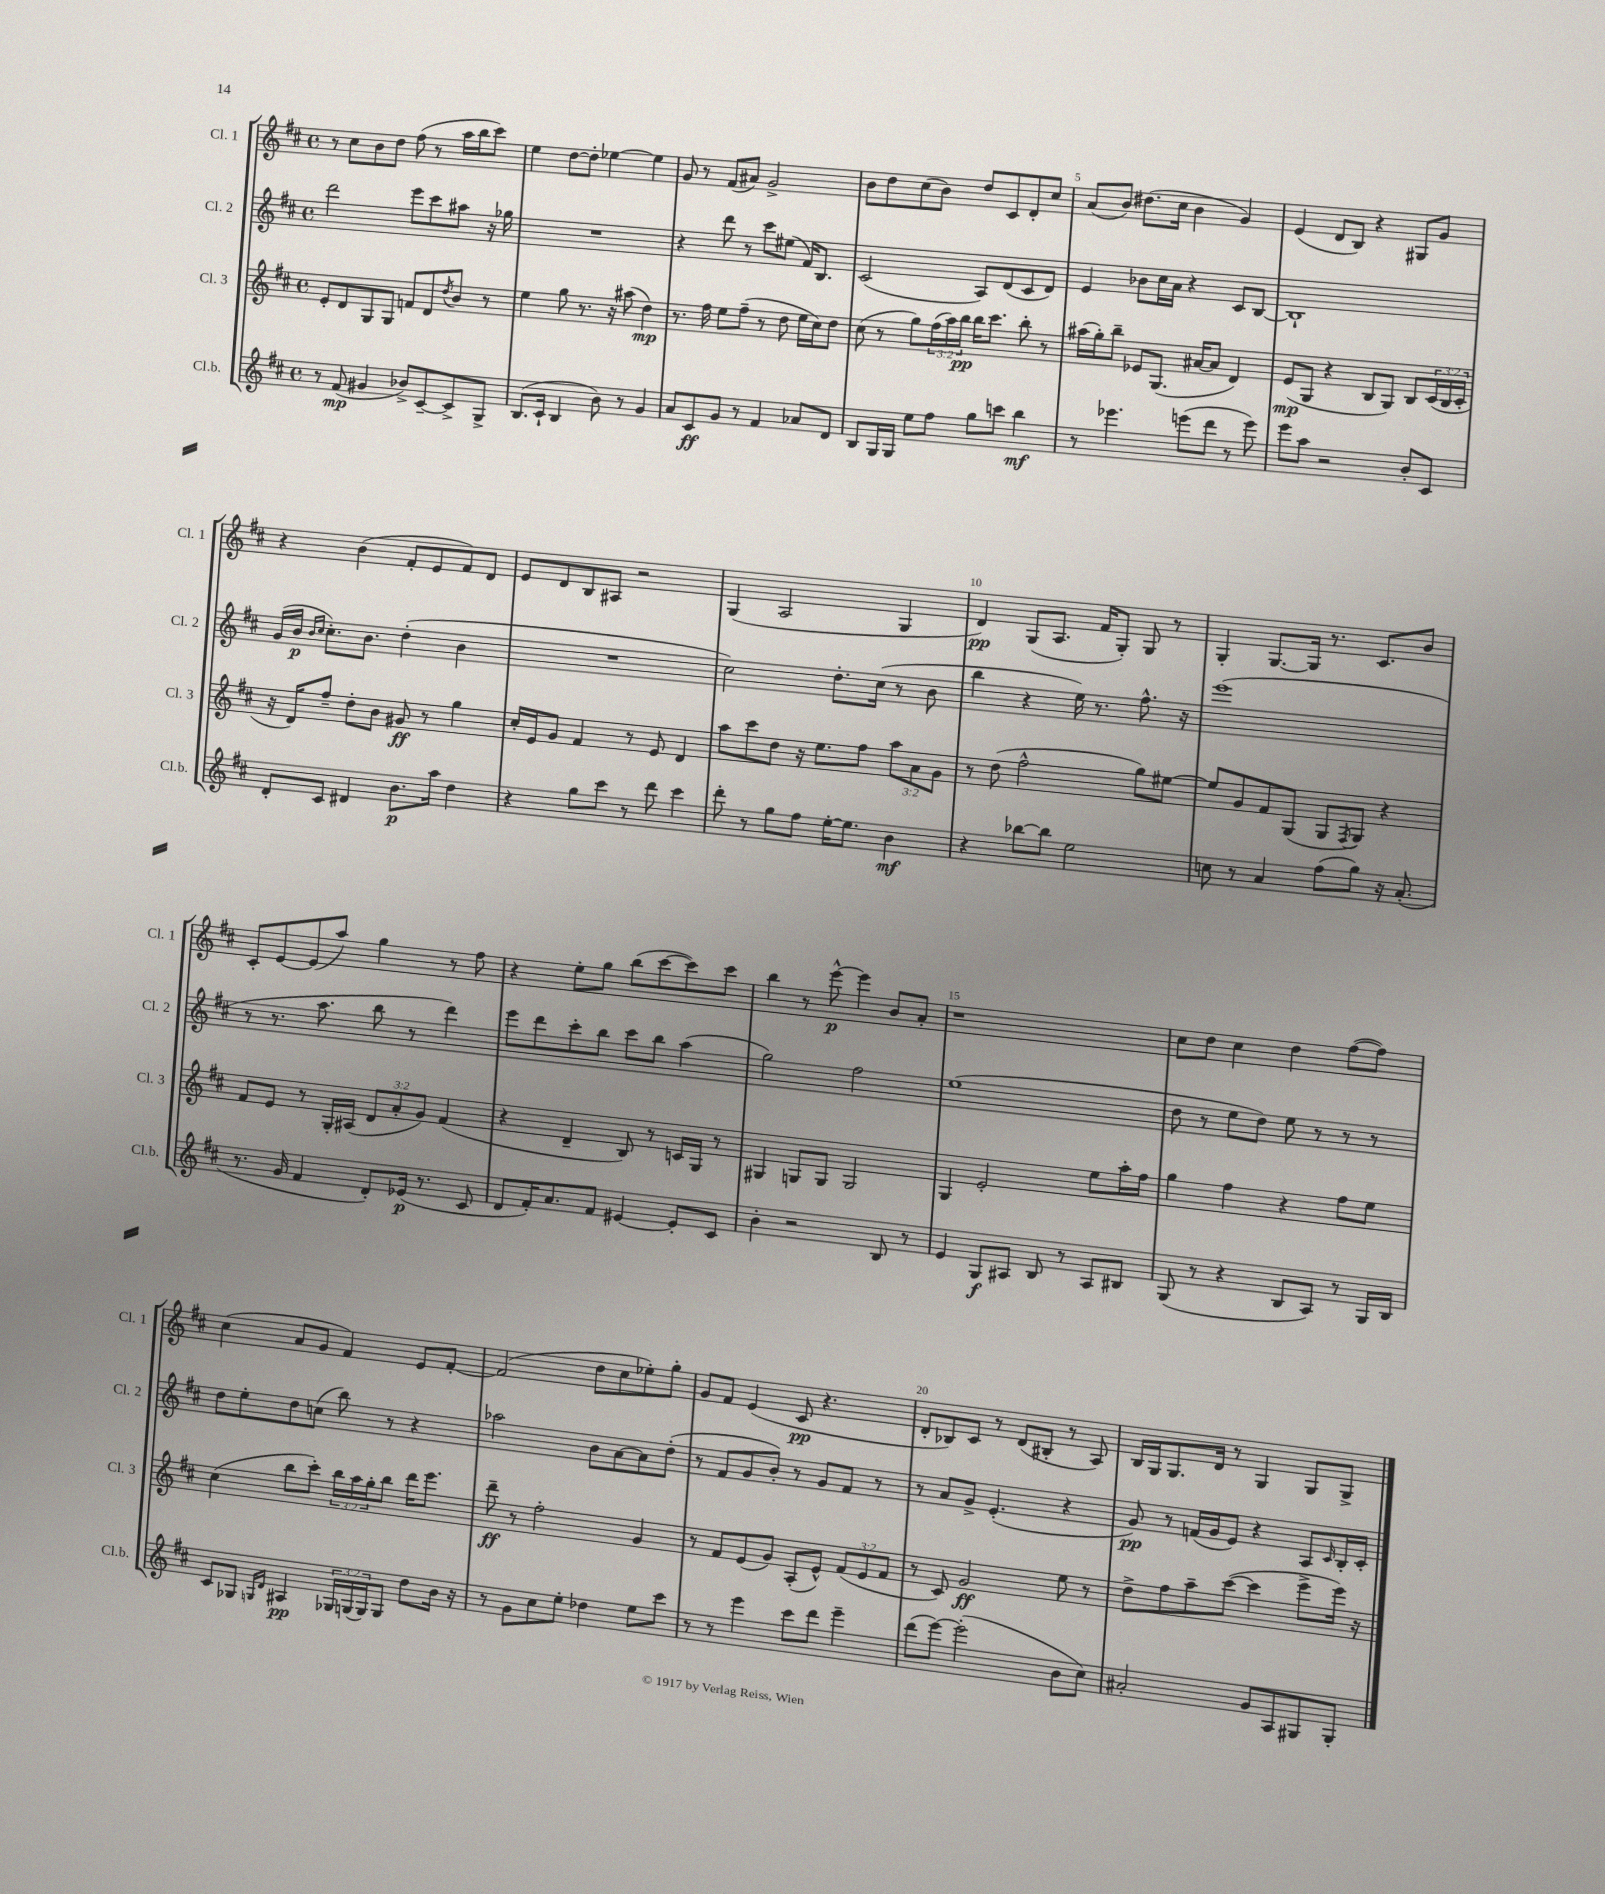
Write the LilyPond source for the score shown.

<<
\new StaffGroup <<
\new Staff = "s0" \with { instrumentName = "Cl. 1" shortInstrumentName = "Cl. 1" } {
    \clef treble \key d \major \defaultTimeSignature \time 4/4
    r8 cis''8 b'8 d''8 fis''8( r8 a''16 b''16 cis'''8) |
    e''4 d''8~ d''8-. ees''4~ ees''4 |
    g'8 r8 fis'8( ais'8) g'2-> |
    b'8 d''8 cis''8( b'8) d''8 cis'8 d'8-. cis''8 |
    a'8( b'8) dis''8.( cis''16 b'4 g'4) |
    e'4( d'8 b8) r4 gis8 g'8 |
    r4 b'4( fis'8-. e'8 fis'8) d'8 |
    e'8 d'8 b8 ais8 r2 |
    g4( a2 g4 |
    d'4\pp) g8( a8. fis'16 g8-.) g8 r8 |
    g4-. g8.~ g16 r8. cis'8. b'8 |
    cis'8-. e'8~ e'8( a''8) g''4 r8 fis''8 |
    r4 e''8-. g''8 b''8( cis'''8~ cis'''8) cis'''8 |
    b''4 r8 e'''8~-^\p e'''4 b'8 a'8-. |
    r1 |
    cis''8 d''8 cis''4 d''4 fis''8~( fis''8) |
    cis''4( a'8 g'8 fis'4) e'8 fis'8~-. |
    fis'2( d''8 cis''8 ees''8-.) g''8-. |
    g'8 fis'8 e'4( cis'8\pp r4. |
    d'8-. bes8) cis'8 r8 d'8( bis8-. r8 a8) |
    b16 g16 g8. d'16 r8 g4 g8 g8-> \bar "|." |
}
\new Staff = "s1" \with { instrumentName = "Cl. 2" shortInstrumentName = "Cl. 2" } {
    \clef treble \key d \major \defaultTimeSignature \time 4/4
    d'''2 e'''8 cis'''8 ais''8 r16 ges''16 |
    R1 |
    r4 d'''8 r8 cis'''8 eis''8( fis'16) b8. |
    cis'2( a8) d'8( cis'8 d'8) |
    e'4 bes'8 cis''16 a'16 r4 cis'8 b8~ |
    b1-! |
    g'16( b'16\p \grace { b'16 cis''16 } cis''8.-.) b'8. d''4-.( b'4 |
    R1 |
    cis''2) d''8.-. cis''16( r8 b'8 |
    b''4 r4 e''16) r8. fis''8.-^ r16 |
    e'''1( |
    r8 r8. a''8. b''8 r8 d'''4) |
    e'''8 d'''8 cis'''8-. b''8 cis'''8 b''8 a''4( |
    g''2) fis''2 |
    e''1( |
    d''8 r8 e''8 d''8) e''8 r8 r8 r8 |
    d''8 e''8-. d''8 c''8( b''8) r8 r4 |
    aes''2 b'8 a'8~ a'8 d''8-.( |
    r8 fis'8 g'8 b'8-.) r8 g'8 fis'8 r8 |
    r8 a'8 g'8-> e'4.-.( r4 |
    g'8\pp) r8 f'16( g'16 e'8) r4 a8 \grace { cis'16 } b16-. cis'16-. \bar "|." |
}
\new Staff = "s2" \with { instrumentName = "Cl. 3" shortInstrumentName = "Cl. 3" } {
    \clef treble \key d \major \defaultTimeSignature \time 4/4 \override Staff.TupletNumber.text = #tuplet-number::calc-fraction-text
    e'8-. d'8 g8 g8 f'8 d'8 \acciaccatura { d''8 } b'8 r8 |
    e''4 g''8 r8. r16 ais''8( d''4\mp) |
    r8. fis''16 e''8 fis''8--( r8 d''8 e''16 cis''16) d''8 |
    cis''8( r8 g''8) \tuplet 3/2 { fis''16( a''16) b''16\pp } b''16 cis'''8. b''8-. r8 |
    ais''16( g''16-.) b''8-- ees'8 g8.( ais'16~ ais'8 d'4) |
    e'8\mp( g8 r4 b8 g8) b8 \tuplet 3/2 { cis'16( b16 cis'16-. } |
    r16 d'16) fis''8-- d''8-. b'8 gis'8\ff r8 g''4 |
    cis''16-. e'16 g'8 fis'4 r8 e'8 d'4 |
    a''8 cis'''8 d''8 r16 e''8. fis''8 \tuplet 3/2 { a''8 a'8 g'8 } |
    r8 d''8( fis''2-^ g''8) eis''8~ |
    eis''8 g'8 fis'8 g8( g8 \acciaccatura { fis8 } g8) r4 |
    fis'8 e'8 r8 g16-. ais16( \tuplet 3/2 { d'8 a'8-. g'8) } fis'4( |
    r4 d'4-- b8) r8 c'16 g16 r8 |
    gis4 g8 g8 g2 |
    g4 e'2-. e''8 a''16-. fis''16 |
    g''4 fis''4 r4 fis''8 e''8 |
    cis''4( b''8 cis'''8-.) \tuplet 3/2 { b''16 a''16 g''16-. } b''8 d'''16 e'''8. |
    d'''8--\ff r8 fis''2-. g'4 |
    r8 fis'8 e'8( g'8) a8-.( e'8-^) \tuplet 3/2 { fis'8( e'8 fis'8 } |
    r8 cis'8) g'2\ff e''8 r8 |
    d''8-> fis''8 a''8-- cis'''8~( cis'''4 e'''8-> e'''16) r16 \bar "|." |
}
\new Staff = "s3" \with { instrumentName = "Cl.b." shortInstrumentName = "Cl.b." } {
    \clef treble \key d \major \defaultTimeSignature \time 4/4 \override Staff.TupletNumber.text = #tuplet-number::calc-fraction-text
    r8 fis'8\mp( gis'4 bes'8->) cis'8~-- cis'8-> g8-> |
    b8.( cis'16-! b4 b'8) r8 g'4 |
    a'8 cis'8\ff g'8 r8 fis'4 aes'8 d'8 |
    b8 g16 g16 e''8 fis''8 g''8 c'''8 b''4\mf |
    r8 ees'''4. e'''8( d'''8 r8 e'''8) |
    e'''8 a''8 r2 b'8-. cis'8 |
    d'8-. cis'8 dis'4 b'8.\p a''16 d''4 |
    r4 g''8 cis'''8 r8 d'''8 cis'''4 |
    d'''8-. r8 g''8 fis''8 e''16~-. e''8. b'4\mf |
    r4 bes''8~ bes''8 e''2 |
    c''8 r8 a'4 fis''8( g''8) r16 a'8.-.( |
    r8. g'16 fis'4 d'8-.) ees'16\p( r8. cis'8 |
    d'8 fis'16-.) a'8. fis'8 eis'4~ eis'8-. cis'8 |
    b'4-. r2 b8 r8 |
    e'4 g8\f ais8 b8 r8 ais8 bis8 |
    g8( r8 r4 b8 a8) r8 g16 b16 |
    cis'8 ges8 \grace { g16 d'16 } ais4\pp \tuplet 3/2 { ges16 g16( g16) } g8 d''8 b'16 r16 |
    r8 g'8 cis''8 e''8-. des''4 e''8 cis'''8 |
    r8 r8 e'''4 cis'''8 d'''8 e'''4-- |
    d'''8( e'''8~) e'''2-.( b'8 cis''8) |
    ais'2-. g'8 a8 gis8 gis8-. \bar "|." |
}
>>
>>
\layout { \context { \Score \override BarNumber.break-visibility = ##(#f #t #t) barNumberVisibility = #(every-nth-bar-number-visible 5) } }
